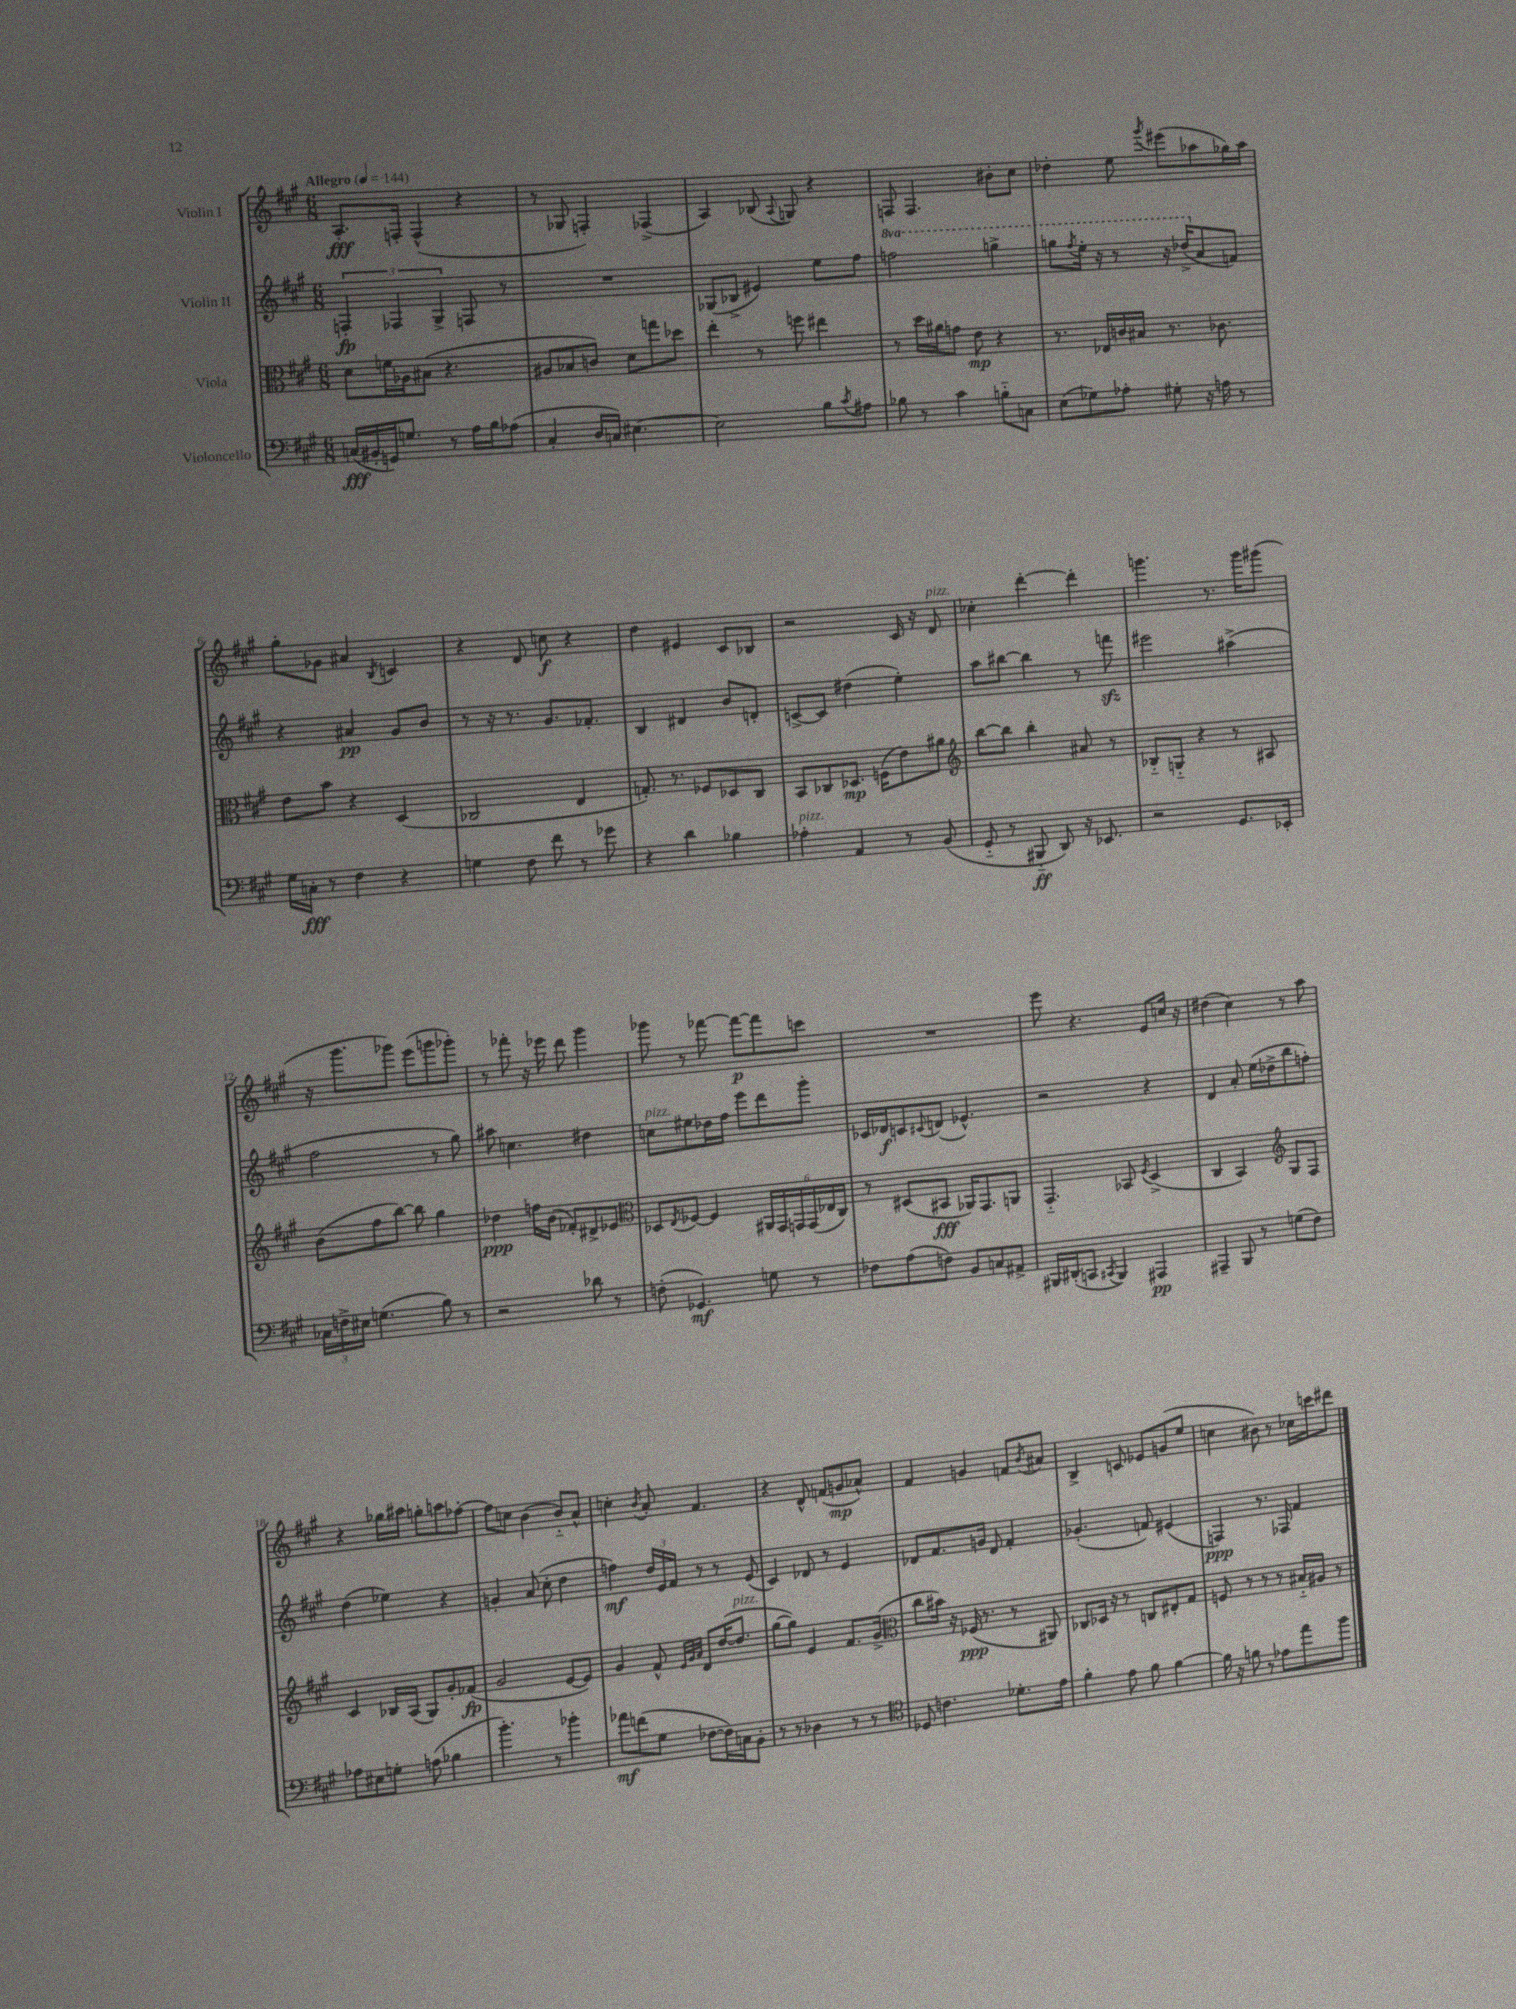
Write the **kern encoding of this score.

**kern	**dynam	**kern	**dynam	**kern	**dynam	**kern	**dynam
*part4	*part4	*part3	*part3	*part2	*part2	*part1	*part1
*staff4	*staff4	*staff3	*staff3	*staff2	*staff2	*staff1	*staff1
*I"Violoncello	*	*I"Viola	*	*I"Violin II	*	*I"Violin I	*
*clefF4	*	*clefC3	*	*clefG2	*	*clefG2	*
*k[f#c#g#]	*	*k[f#c#g#]	*	*k[f#c#g#]	*	*k[f#c#g#]	*
*M6/8	*	*M6/8	*	*M6/8	*	*M6/8	*
*MM144	*	*MM144	*	*MM144	*	*MM144	*
=1	=1	=1	=1	=1	=1	=1	=1
!	!	!	!	!	!	!LO:TX:a:B:t=Allegro	!
(16Cn/LL	fff	8d\L	.	6Fn'/	fp	8.A'/L	fff
16BB#X'/	.	.	.	.	.	.	.
16GGn/J)	.	16fn\L	.	.	.	.	.
.	.	.	.	6F-X/	.	.	.
8.Gn/J	.	16A-X\J	.	.	.	16Fn'/Jk	.
.	.	(8B#X\J	.	.	.	(4F^^/	.
.	.	.	.	6G#^/	.	.	.
8r	.	4.r	.	.	.	.	.
16A\LL	.	.	.	8Fn/	.	4r	.
16B\J	.	.	.	.	.	.	.
(8A-X\J	.	.	.	8r	.	.	.
=2	=2	=2	=2	=2	=2	=2	=2
4C#'/	.	8A#X/L	.	2.r	.	8r	.
.	.	8B-X/	.	.	.	8G-X/	.
16D/LL	.	8cn/J)	.	.	.	4Fn'/)	.
16Cn/JJ)	.	.	.	.	.	.	.
[4.E#X\	.	8d\L	.	.	.	.	.
.	.	8ggn\	.	.	.	(4F-X^/	.
.	.	8dd-X\J	.	.	.	.	.
=3	=3	=3	=3	=3	=3	=3	=3
2E#\]	.	4ee'\	.	(8G-X/L	.	4A/)	.
.	.	.	.	8B-X^/J	.	.	.
.	.	8r	.	4e#X/)	.	(8B-X/	.
.	.	.	.	.	.	8qqA/	.
.	.	8ffn\	.	.	.	8Gn/)	.
8B\L	.	4ee#X\	.	8ee\L	.	4r	.
8qc#/	.	.	.	.	.	.	.
8A#X\J	.	.	.	8ff#\J	.	.	.
=4	=4	=4	=4	=4	=4	=4	=4
*	*	*	*	*8va	*	*	*
8B-X\	.	8r	.	2fffn\	.	8Fn/	.
8r	.	16dd\LL	.	.	.	4.F/	.
.	.	16a#X\J	.	.	.	.	.
4c#\	.	8gn\J	.	.	.	.	.
.	.	8e\	mp	.	.	.	.
8Bn\L	.	4r	.	4gggn^\	.	8b#X'\L	.
8Cn\J	.	.	.	.	.	8cc#\J	.
=5	=5	=5	=5	=5	=5	=5	=5
(8E\L	.	8.r	.	8gggn\L	.	4dd-X'\	.
.	.	.	.	8qfff#/	.	.	.
8G-X\)	.	.	.	16eee'\Jk	.	.	.
.	.	16E-X/LL	.	16r	.	.	.
8A-X'\J	.	16cn/	.	8r	.	8ee\	.
.	.	16B#X/JJ	.	.	.	.	.
.	.	.	.	.	.	8qggg#/	.
8G#X'\	.	8.r	.	16r	.	(8eee#X\L	.
.	.	.	.	(16ddd-X^/KL	.	.	.
*	*	*	*	*X8va	*	*	*
16r	.	.	.	8a/	.	8aa-X\	.
16An\	.	8.c-X\	.	.	.	.	.
8r	.	.	.	8fn/J)	.	16gg-X\L)	.
.	.	.	.	.	.	16aa-\JJ	.
!!LO:LB:g=z
=6	=6	=6	=6	=6	=6	=6	=6
16G#\LL	.	8e\L	.	4r	.	8gg#'\L	.
16Cn'\JJ	fff	.	.	.	.	.	.
8r	.	8b\J	.	.	.	8g-X\J	.
4F#\	.	4r	.	4a#X/	pp	4a#X/	.
.	.	.	.	.	.	8qB/	.
4r	.	(4D/	.	8g#/L	.	4cn/	.
.	.	.	.	8b/J	.	.	.
=7	=7	=7	=7	=7	=7	=7	=7
4Gn\	.	2C-X/	.	8r	.	4r	.
.	.	.	.	16r	.	.	.
.	.	.	.	8.r	.	.	.
8F#\	.	.	.	.	.	8d/	.
8f#\	.	.	.	8.g#/L	.	8ccn\	f
8r	.	4E/	.	.	.	4r	.
.	.	.	.	8.f-X'/J	.	.	.
8g-X\	.	.	.	.	.	.	.
=8	=8	=8	=8	=8	=8	=8	=8
4r	.	8.Gn'/)	.	4B/	.	4dd\	.
.	.	8.r	.	.	.	.	.
4d\	.	.	.	4d#X/	.	4e#X/	.
.	.	8F-X/L	.	.	.	.	.
4B-X\	.	8D-X/	.	8b/L	.	8c#/L	.
.	.	8C#/J	.	8dn'/J	.	8B-X/J	.
=9	=9	=9	=9	=9	=9	=9	=9
!LO:TX:a:i:t=pizz.	!	!	!	!	!	!	!
4A-X'\	.	8BB/L	.	[8cn^/L	.	2r	.
.	.	8C-X/	.	8c/J]	.	.	.
4AA/	.	8.D-X/J	mp	(4dd#X\	.	.	.
.	.	(16Fn\KL	.	.	.	.	.
8r	.	8e\)	.	4ee'\)	.	16c#/	.
.	.	.	.	.	.	16r	.
!	!	!	!	!	!	!LO:TX:a:i:t=pizz.	!
(8BB/	.	8a#X\J	.	.	.	8d/	.
=10	=10	=10	=10	=10	=10	=10	=10
*	*	*clefG2	*	*	*	*	*
8GG#/	.	[8bb\L	.	8aa\L	.	4cc-X'\	.
8r	.	8bb\J]	.	[8bb#X\J	.	.	.
8BBB#X/	ff	4bb'\	.	4bb#\]	.	[4ddd'\	.
8DD/)	.	.	.	.	.	.	.
16r	.	8a#X/	.	8r	.	4ddd'\]	.
8.EE-X/	.	.	.	.	.	.	.
.	.	8r	.	8fffnzz\	.	.	.
=11	=11	=11	=11	=11	=11	=11	=11
2r	.	8B-X/L	.	2eee#X\	.	4.gggn\	.
.	.	8Gn/J	.	.	.	.	.
.	.	4r	.	.	.	.	.
.	.	.	.	.	.	8.r	.
8.GG#/L	.	8r	.	(4aa#X^\	.	.	.
.	.	.	.	.	.	16ggg\KL	.
.	.	8A#X/	.	.	.	(8ggg#X\J	.
16EE-X'/Jk	.	.	.	.	.	.	.
!!LO:LB:g=z
=12	=12	=12	=12	=12	=12	=12	=12
24C-X\LL	.	(8b\L	.	2ff#\	.	16r	.
24Fn^\	.	.	.	.	.	.	.
.	.	.	.	.	.	8.ggg#\L	.
24E#X\JJ	.	.	.	.	.	.	.
(4.Gn\	.	8ff#\	.	.	.	.	.
.	.	[8bb\J)	.	.	.	8ggg-X\J)	.
.	.	8bb\]	.	.	.	(8eee\L	.
8B\)	.	4gg#\	.	8r	.	8gggn\	.
8r	.	.	.	8gg#\)	.	8ggg-X'\J)	.
=13	=13	=13	=13	=13	=13	=13	=13
2r	.	4dd-X\	ppp	8aa#X\	.	8r	.
.	.	.	.	4.ccn\	.	8fff-X'\	.
.	.	16ffn\LL	.	.	.	16r	.
.	.	(16b\JJ	.	.	.	16eee-X\	.
.	.	8f-X'/L)	.	.	.	8ddd\	.
8d-X\	.	8d#X^/	.	4dd#X\	.	4ggg#\	.
8r	.	8e-X/J	.	.	.	.	.
=14	=14	=14	=14	=14	=14	=14	=14
*	*	*clefC3	*	*	*	*	*
!	!	!	!	!LO:TX:a:i:t=pizz.	!	!	!
(8Fn'\	.	8D-X/L	.	8ccn\L	.	8ggg-X\	.
.	.	8qE/	.	.	.	.	.
4.GG-X/)	mf	[8F-X/J	.	8ee#X\	.	8r	.
.	.	4F-/]	.	16dd-X\L	.	[8fff-X\	.
.	.	.	.	16ff#\JJ	.	.	.
.	.	.	.	8eee\L	.	8fff-\L_	p
8Gn\	.	24AA#X/LL	.	8ddd\	.	8fff-\]	.
.	.	24GG#/	.	.	.	.	.
.	.	24GGn/	.	.	.	.	.
8r	.	(24GG/	.	8ggg#'\J	.	8cccn\J	.
.	.	24E-X/	.	.	.	.	.
.	.	24C#/JJ)	.	.	.	.	.
=15	=15	=15	=15	=15	=15	=15	=15
8F-X\L	.	8r	.	16c-X/LL	.	2.r	.
.	.	.	.	16d-X/J	f	.	.
(8A\	.	(8D#X/L	.	8cn/	.	.	.
.	.	.	.	8qqc#X/	.	.	.
8Fn\J)	.	8BB#X/J	fff	(8dn/J	.	.	.
8BB/L	.	16AA-X/KL)	.	4.e-X^^/)	.	.	.
.	.	8.GG#/	.	.	.	.	.
8Cn/	.	.	.	.	.	.	.
8AA#X^/J	.	8AAn/J	.	.	.	.	.
=16	=16	=16	=16	=16	=16	=16	=16
16BBB#X/LL	.	4.GG#/	.	2r	.	8eee\	.
(16DD#X'/J	.	.	.	.	.	.	.
8CCn/J	.	.	.	.	.	4.r	.
8qCC#X/	.	.	.	.	.	.	.
4BBB#/)	.	.	.	.	.	.	.
.	.	8BB-X/	.	.	.	.	.
.	.	8qF#/	.	.	.	.	.
4AAA#X/	pp	(4D^/	.	4r	.	8e/L	.
.	.	.	.	.	.	16ccn/Jk	.
.	.	.	.	.	.	16r	.
=17	=17	=17	=17	=17	=17	=17	=17
4AAA#X~/	.	4C#/	.	4d/	.	(4dd#X\	.
8BBB/	.	4BB/)	.	8a'/	.	4cc#\)	.
8r	.	.	.	(16ee\LL	.	.	.
.	.	.	.	16dd-X^\J	.	.	.
*	*	*clefG2	*	*	*	*	*
(8Gn\L	.	8G#/L	.	8bb\	.	8r	.
8F#\J)	.	8F#/J	.	8ffn'\J)	.	8aa\	.
!!LO:LB:g=z
=18	=18	=18	=18	=18	=18	=18	=18
8A-X\L	.	4c#/	.	(4dd\	.	4r	.
8E#X\	.	.	.	.	.	.	.
8Gn'\J	.	16B-X/LL	.	4ee-X\)	.	16gg-X\LL	.
.	.	(16A/JJ	.	.	.	16aa#X\JJ	.
(8An\	.	8G#/L)	.	.	.	8ggn'\L	.
4B-X\	.	8g#'/	.	4r	.	8aan\	.
.	.	(8f-X/J	fp	.	.	[8ff-X'\J	.
=19	=19	=19	=19	=19	=19	=19	=19
4.b'\)	.	2g#/	.	4gn'/	.	8ff-\L]	.
.	.	.	.	.	.	8ccn\J	.
.	.	.	.	(8a/	.	(4b\	.
8r	.	.	.	8cc#'\	.	.	.
4b-X'\	.	[8e/L	.	4dd\	.	8b/L)	.
.	.	8e/J])	.	.	.	8a^^/J	.
=20	=20	=20	=20	=20	=20	=20	=20
8a-X\L	mf	4g#/	.	4ffn\)	mf	4ccn'\	.
(8fn\	.	.	.	.	.	.	.
.	.	.	.	.	.	8qb/	.
8G#\J	.	8f#^^/	.	24dd/LL	.	8a'/	.
.	.	.	.	24e/	.	.	.
.	.	.	.	24f#/JJ	.	.	.
.	.	32qqe/LLL	.	.	.	.	.
.	.	32qqg#/	.	.	.	.	.
.	.	32qqa/JJJ	.	.	.	.	.
[8F-X\L	.	8d/L	.	8r	.	4.f#/	.
16F-\L])	.	([16dd/K	.	8r	.	.	.
!	!	!LO:TX:a:i:t=pizz.	!	!	!	!	!
16Cn\J	.	8.dd/J]	.	.	.	.	.
8BB'\J	.	.	.	(8e/	.	.	.
=21	=21	=21	=21	=21	=21	=21	=21
8r	.	[8gg#\L	.	4c#/)	.	4r	.
8r	.	8gg#\J])	.	.	.	.	.
4D-X\	.	4e/	.	8d-X/	.	8d^^/	.
.	.	.	.	8r	.	(8fn/L	.
8r	.	8.f#/L	.	4e/	.	8gn/	mp
8r	.	.	.	.	.	8a-X^^/J)	.
.	.	(16g#^/Jk	.	.	.	.	.
=22	=22	=22	=22	=22	=22	=22	=22
*clefC4	*	*clefC3	*	*	*	*	*
8D-X/	.	8cc#\L	.	8d-X/L	.	4f#/	.
4.cn\	.	16b#X\Jk)	.	8.f#/	.	.	.
.	.	16r	.	.	.	.	.
.	.	(16F-X/	ppp	.	.	4gn/	.
.	.	8.r	.	16gn/Jk	.	.	.
.	.	.	.	8d-/	.	.	.
8.d-X'\L	.	8r	.	4f#'/	.	8fn/L	.
.	.	.	.	.	.	8qb/	.
.	.	8AA#X/)	.	.	.	8a#X/J	.
16e\Jk	.	.	.	.	.	.	.
=23	=23	=23	=23	=23	=23	=23	=23
4f#'\	.	8C-X/L	.	(4.g-X'/	.	4B^/	.
.	.	16D-X/Jk	.	.	.	.	.
.	.	16r	.	.	.	.	.
8e\	.	8r	.	.	.	8cn/	.
8f#\	.	8Cn/L	.	8fn/)	.	8e-X/L	.
[4f#\	.	8E#X'/	.	(4e#X/	.	(8gn/	.
.	.	8G#/J	.	.	.	8ee/J	.
=24	=24	=24	=24	=24	=24	=24	=24
16f#\]	.	8Fn/	.	4Fn/)	ppp	4ccn\	.
16r	.	.	.	.	.	.	.
8fn\	.	8r	.	.	.	.	.
8r	.	8r	.	8.r	.	8b#X\)	.
8e-X\L	.	8r	.	.	.	8r	.
.	.	.	.	16F-X/	.	.	.
8ee\	.	16B#X/LL	.	4f#/	.	16cc-X\LL	.
.	.	16A#X/JJ	.	.	.	16cccn\J	.
8ff#\J	.	8r	.	.	.	8ddd#X\J	.
==	==	==	==	==	==	==	==
*-	*-	*-	*-	*-	*-	*-	*-
